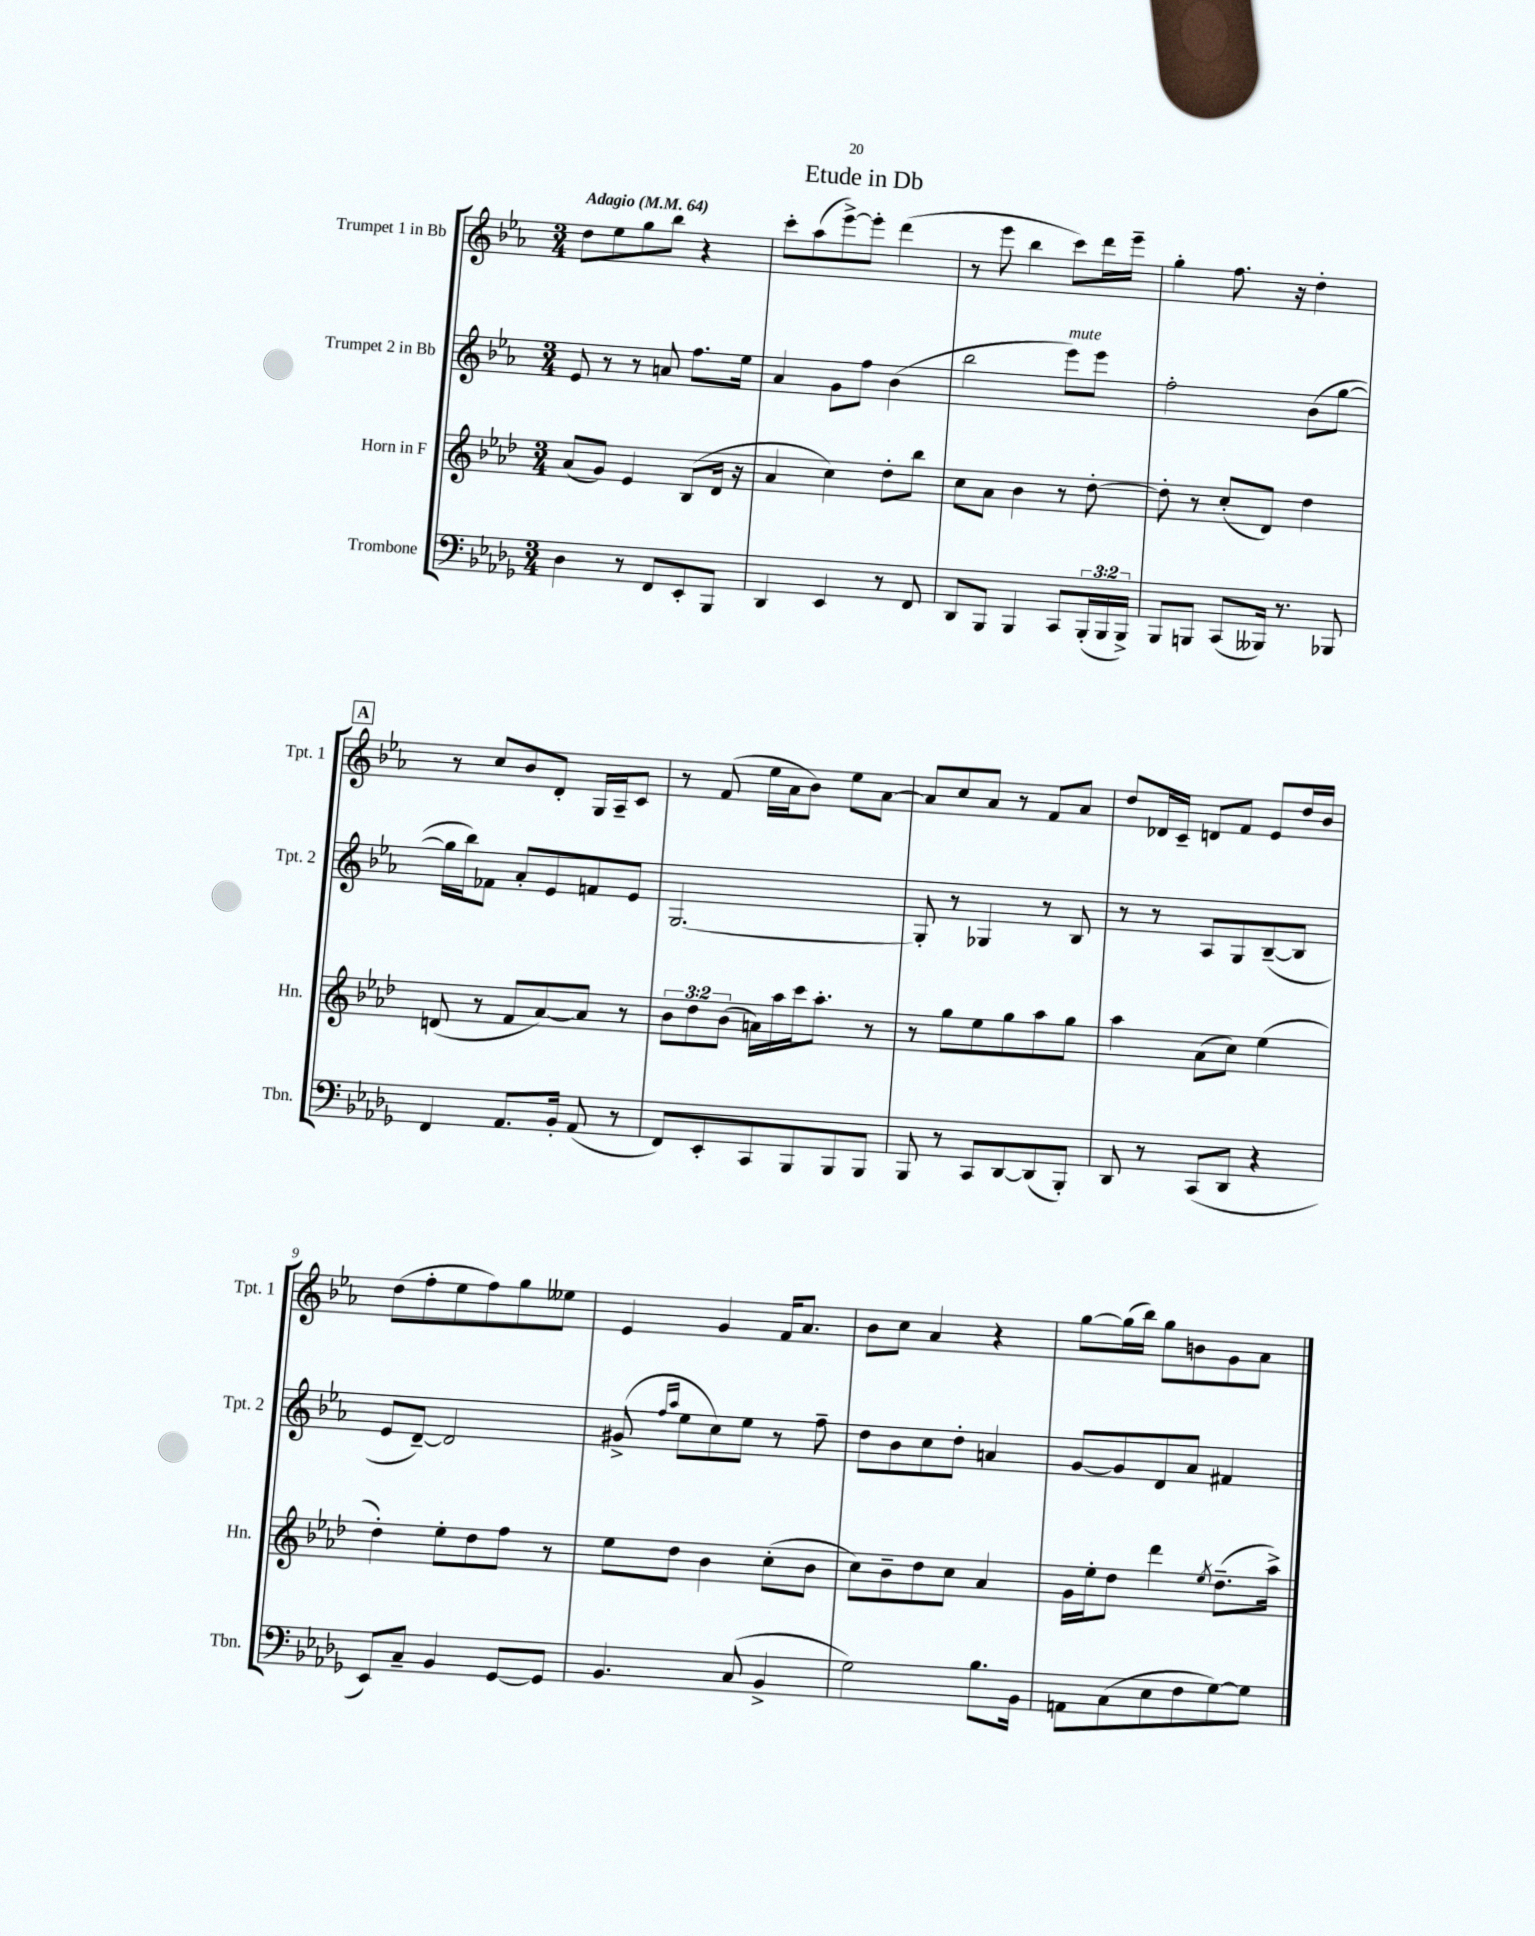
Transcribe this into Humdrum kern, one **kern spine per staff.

**kern	**kern	**kern	**kern
*part4	*part3	*part2	*part1
*staff4	*staff3	*staff2	*staff1
*I"Trombone	*I"Horn in F	*I"Trumpet 2 in Bb	*I"Trumpet 1 in Bb
*I'Tbn.	*I'Hn.	*I'Tpt. 2	*I'Tpt. 1
*clefF4	*clefG2	*clefG2	*clefG2
*k[b-e-a-d-g-]	*k[b-e-a-d-]	*k[b-e-a-]	*k[b-e-a-]
*M3/4	*M3/4	*M3/4	*M3/4
*MM64	*MM64	*MM64	*MM64
=1	=1	=1	=1
!	!	!	!LO:TX:a:B:t=Adagio
4D-\	(8a-/L	8e-/	8dd\L
.	8g/J)	8r	8ee-\
8r	4e-/	8r	8gg\
8FF/L	.	8an/	8bb-\J
8EE-'/	(8B-/L	8.ff\L	4r
8BBB-/J	16d-/Jk	.	.
.	16r	16ee-\Jk	.
=2	=2	=2	=2
4DD-/	4a-/	4a-/	8ccc'\L
.	.	.	(8aa-\
4EE-/	4cc\)	8g\L	[8eee-^\)
.	.	8ff\J	8eee-'\J]
8r	8dd-'\L	(4b-\	(4ddd\
8FF/	8bb-\J	.	.
=3	=3	=3	=3
8DD-/L	8cc\L	2bb-\	8r
8BBB-/J	8a-\J	.	8eee-\
4BBB-/	4b-\	.	4bb-\
!	!	!LO:TX:a:i:t=mute	!
8CC/L	8r	8eee-\L)	8ccc\L)
(24BBB-'/L	[8dd-'\	8eee-\J	16ddd\L
24BBB-/	.	.	.
.	.	.	16eee-~\JJ
24BBB-^/JJ)	.	.	.
=4	=4	=4	=4
8BBB-/L	8dd-'\]	2ff'\	4gg'\
8BBBn/J	8r	.	.
(8CC/L	(8cc'/L	.	8.ff\
16BBB--X/Jk)	8d-/J)	.	.
8.r	.	.	16r
.	4dd-\	(8b-\L	4dd'\
8BBB-X/	.	[8gg\J	.
!!LO:LB:g=z
!!LO:REH:place=s1:t=A
=5	=5	=5	=5
4FF/	(8dn/	16gg\LL]	8r
.	.	16bb-\J)	.
.	8r	8f-X\J	8cc/L
8.AA-/L	8f/L	8a-'/L	8b-/
.	[8a-/)	8e-/	8d'/J
16BB-'/Jk	.	.	.
(8AA-/	8a-/J]	8fn/	16G/LL
.	.	.	16A-~/J
8r	8r	8e-/J	8c/J
=6	=6	=6	=6
8FF/L)	12b-\L	[2.G/	8r
.	12dd-\	.	.
8EE-'/	.	.	(8f/
.	(12b-\J	.	.
8CC/	16an\LL)	.	16ee-\LL
.	16aa-\	.	16a-\J
8BBB-/	16ccc\J	.	8b-\J)
.	8.aa-'\J	.	.
8BBB-/	.	.	8ee-\L
8BBB-/J	8r	.	[8a-\J
=7	=7	=7	=7
8BBB-/	8r	8G'/]	8a-/L]
8r	8gg\L	8r	8cc/
8CC/L	8ee-\	4G-X/	8a-/J
[8DD-/	8gg\	.	8r
(8DD-/]	8aa-\	8r	8f/L
8BBB-'/J)	8gg\J	8B-/	8a-/J
=8	=8	=8	=8
8DD-/	4aa-\	8r	8dd/L
8r	.	8r	16d-X/L
.	.	.	16c~/JJ
(8CC/L	(8a-\L	8A-/L	8dn/L
8DD-/J	8cc\J)	8G/	8f/J
4r	(4ee-\	([8B-~/	8e-/L
.	.	8B-/J]	16dd/L
.	.	.	16b-/JJ
!!LO:LB:g=z
=9	=9	=9	=9
8EE-/L)	4dd-'\)	8e-/L	(8dd\L
8C~/J	.	[8d~/J)	8ff'\
4BB-/	8ee-'\L	2d/]	8ee-\
.	8dd-\	.	8ff\)
[8GG-/L	8ff\J	.	8gg\
8GG-/J]	8r	.	8ee--X\J
=10	=10	=10	=10
4.BB-/	8ee-\L	(8g#X^/	4e-/
.	.	16qqff/LL	.
.	.	16qqaa-/JJ	.
.	8dd-\J	8ee-\L	.
.	4b-\	8cc\)	4g/
(8C/	.	8ee-\J	.
4BB-^/	(8cc'\L	8r	16f/KL
.	.	.	8.a-/J
.	8b-\J	8ff~\	.
=11	=11	=11	=11
2G-\)	8cc\L)	8dd\L	8b-\L
.	8b-~\	8b-\	8cc\J
.	8dd-\	8cc\	4a-/
.	8cc\J	8dd'\J	.
8.B-\L	4a-/	4an/	4r
16BB-\Jk	.	.	.
=12	=12	=12	=12
8AAn\L	16g\LL	[8g/L	[8gg\L
.	16ee-'\J	.	.
(8C\	8dd-\J	8g/]	(16gg\L]
.	.	.	16bb-\JJ)
8E-\	4ddd-\	8d/	8gg\L
8F\	.	8a-/J	8bn\
.	8qee-/	.	.
[8G-\)	(8.dd-~\L	4f#X/	8g\
8G-\J]	.	.	8a-\J
.	16aa-^\Jk)	.	.
==	==	==	==
*-	*-	*-	*-
